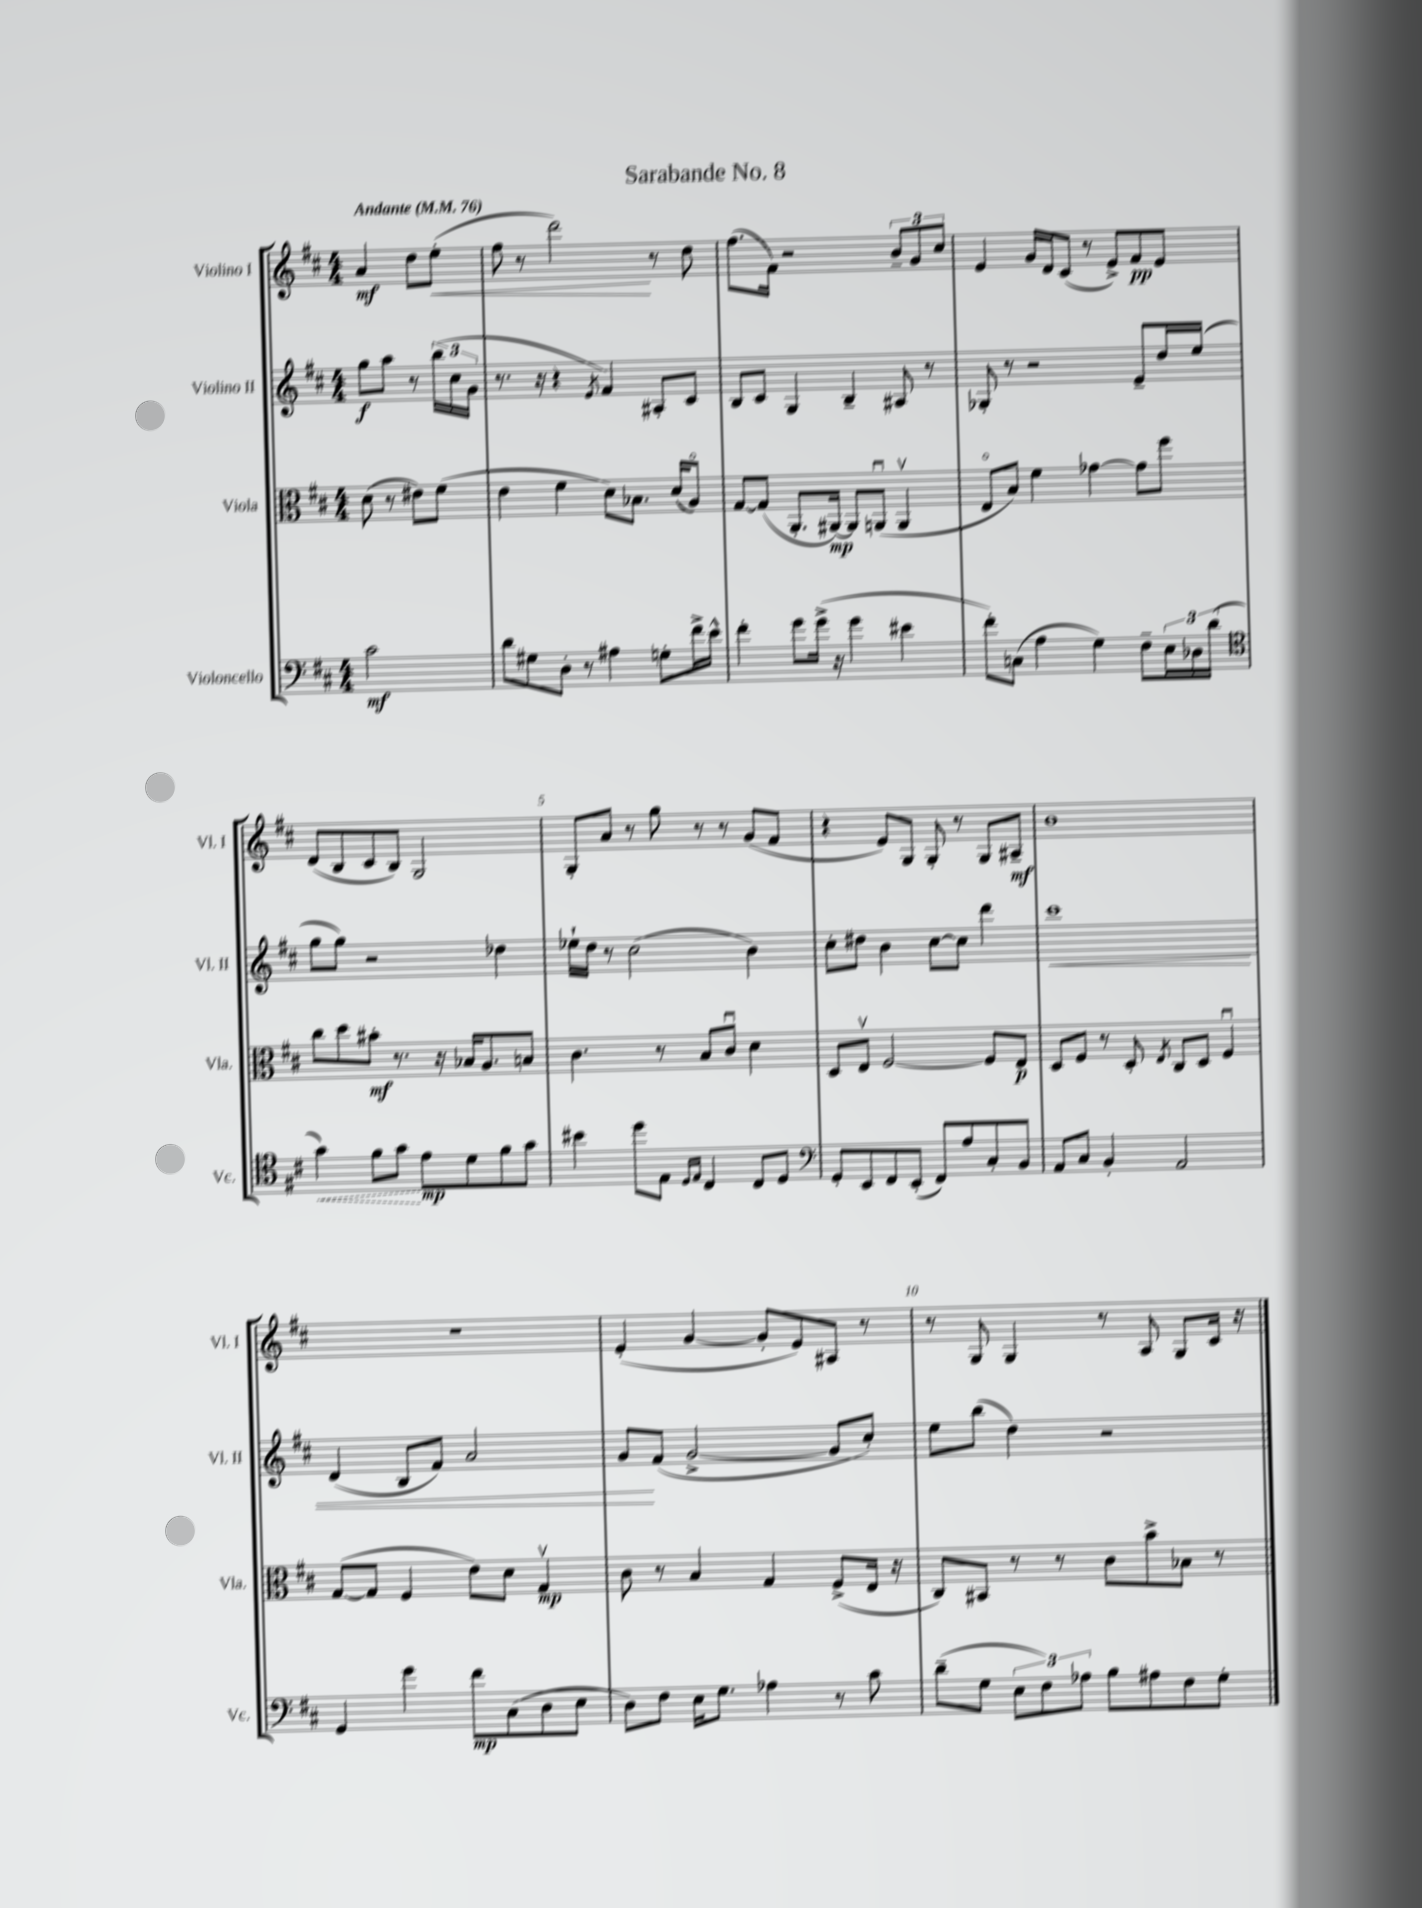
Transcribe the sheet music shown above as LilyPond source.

\header { title = "Sarabande No. 8" }
<<
\new StaffGroup <<
\new Staff = "s0" \with { instrumentName = "Violino I" shortInstrumentName = "Vl. I" } {
    \clef treble \key d \major \numericTimeSignature \time 4/4 \partial 2 \tempo "Andante" 4 = 76
    a'4\mf d''8 e''8-.\<( |
    fis''8 r8 d'''2\!) r8 d''8 |
    fis''8.( fis'16) r2 \tuplet 3/2 { b'8-- g'8 cis''8 } |
    e'4 g'16 d'16 cis'8( r8 e'8->) fis'8\pp e'8 |
    d'8( b8 cis'8 b8) g2 |
    g8-. a'8 r8 g''8 r8 r8 g'8( fis'8 |
    r4 e'8) g8 g8-. r8 g8 ais8--\mf |
    b'1 |
    R1 |
    e'4-.( g'4~ g'8-. e'8) ais8 r8 |
    r8 g8 g4 r8 a8 g8 cis'16 r16 \bar "|." |
}
\new Staff = "s1" \with { instrumentName = "Violino II" shortInstrumentName = "Vl. II" } {
    \clef treble \key d \major \numericTimeSignature \time 4/4 \partial 2
    g''8\f a''8 r8 \tuplet 3/2 { b''16( cis''16 g'16 } |
    r8. r16 r4 \acciaccatura { e'8 } fis'4) ais8-. cis'8 |
    b8 cis'8 g4 b4-- ais8 r8 |
    ges8-. r8 r2 e'8-- d''16 e''16( |
    g''8 g''8) r2 des''4 |
    ees''16-! d''16 r8 cis''2( b'4) |
    cis''8-. dis''8 b'4 cis''8~ cis''8 d'''4 |
    cis'''1\< |
    d'4( b8 fis'8) a'2 |
    g'8\! fis'8( g'2~-> g'8 cis''8-.) |
    e''8 b''8( d''4) r2 \bar "|." |
}
\new Staff = "s2" \with { instrumentName = "Viola" shortInstrumentName = "Vla." } {
    \clef alto \key d \major \numericTimeSignature \time 4/4 \partial 2
    d'8( r8 eis'8) fis'8( |
    e'4 fis'4 d'8) bes8. d'16( a8\flageolet) |
    g8~ g8( a,8.-. ais,16~\mp) ais,8 a,8\downbow( a,4\upbow |
    e8\flageolet b8) fis'4 ges'4~ ges'8 fis''8 |
    cis''8 d''8 bis'8-.\mf r8. r16 bes16 a8. b8 |
    cis'4. r8 b8 cis'8\downbow d'4 |
    d8 e8\upbow fis2~ fis8 e8\p |
    d8 fis8 r8 d8-. \acciaccatura { e8 } cis8 d8 fis4\downbow |
    g8~( g8 fis4 e'8) d'8 g4\upbow\mp |
    cis'8 r8 b4 g4 fis8->( e16 r16 |
    cis8) bis,8 r8 r8 cis'8 b'8-> bes8 r8 \bar "|." |
}
\new Staff = "s3" \with { instrumentName = "Violoncello" shortInstrumentName = "Vc." } {
    \clef bass \key d \major \numericTimeSignature \time 4/4 \partial 2
    cis'2\mf |
    d'8 gis8 d8-. r8 ais4 g8-. fis'16-> e'16-^ |
    fis'4-. g'8 g'16->( r16 g'4 eis'4 |
    fis'8-.) c8( a4 g4) fis8-- \tuplet 3/2 { e16 des16 d'16( } |
    \clef tenor \once \override Hairpin.style = #'dashed-line g'4\<) fis'8 g'8\! e'8\mp d'8 fis'8 g'8 |
    bis'4 d''8 e8 \grace { d16 e16 } cis4 cis8 d8 |
    \clef bass g,8-. e,8 fis,8 e,8-.( fis,8) a8 cis8-. b,8 |
    a,8 cis8 b,4-. a,2 |
    g,4 g'4 fis'8\mp cis8( d8 e8 |
    d8) fis8 e16 g8. aes4 r8 cis'8 |
    d'8--( g8 \tuplet 3/2 { e8 fis8) aes8 } b8 ais8 fis8 g8-. \bar "|." |
}
>>
>>
\layout { \context { \Score \override BarNumber.break-visibility = ##(#f #t #t) barNumberVisibility = #(every-nth-bar-number-visible 5) } }
